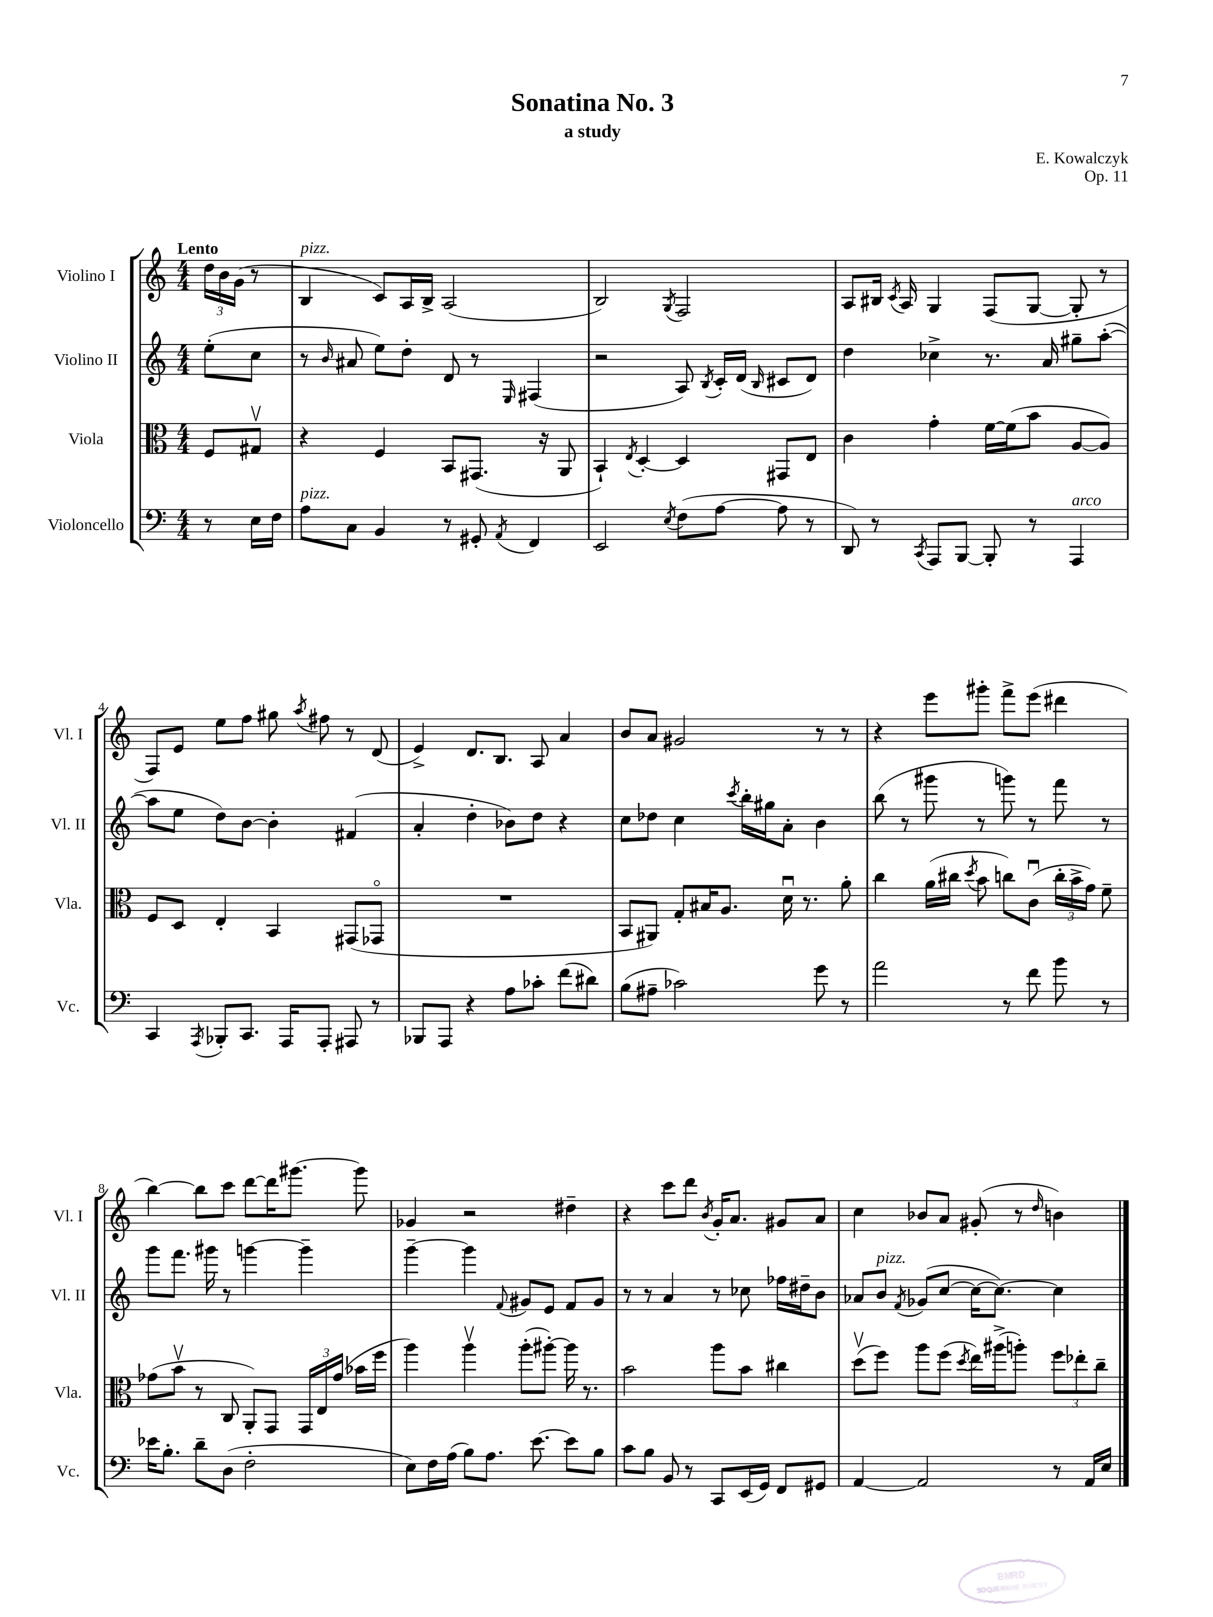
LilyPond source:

\header { title = "Sonatina No. 3" composer = "E. Kowalczyk" subtitle = "a study" opus = "Op. 11" }
<<
\new StaffGroup <<
\new Staff = "s0" \with { instrumentName = "Violino I" shortInstrumentName = "Vl. I" } {
    \clef treble \key c \major \numericTimeSignature \time 4/4 \partial 4 \tempo "Lento"
    \autoBeamOff \tuplet 3/2 { d''16[ b'16 g'16]( } r8 |
    b4^\markup { \italic "pizz." } c'8[) a16 b16]-> a2( |
    b2) \acciaccatura { g8 } f2 |
    a8[ bis16] \acciaccatura { c'8 } a16 g4 f8[( g8]~ g8-. r8 |
    f8[) e'8] e''8[ f''8] gis''8 \acciaccatura { a''8 } fis''8 r8 d'8( |
    e'4->) d'8.[ b8.] a8 a'4 |
    b'8[ a'8] gis'2 r8 r8 |
    r4 e'''8[ gis'''8]-. f'''8[-> e'''8]( dis'''4 |
    b''4~) b''8[ c'''8] d'''8[~ d'''16 gis'''8.]~ gis'''8 |
    ges'4 r2 dis''4-- |
    r4 c'''8[ d'''8] \acciaccatura { b'8 } g'16[-. a'8.] gis'8[ a'8] |
    c''4 bes'8[ a'8] gis'8-.( r8 \grace { d''16 } b'4) \bar "|." |
}
\new Staff = "s1" \with { instrumentName = "Violino II" shortInstrumentName = "Vl. II" } {
    \clef treble \key c \major \numericTimeSignature \time 4/4 \partial 4
    \autoBeamOff e''8[-.( c''8] |
    r8 \grace { b'16 } ais'8 e''8[) d''8]-. d'8 r8 \grace { e16 } fis4( |
    r2 a8) \acciaccatura { b8 } c'16[-. d'16]( \grace { b16 } cis'8[ d'8]) |
    d''4 ces''4-> r8. a'16 gis''8[-- a''8]~-.( |
    a''8[ e''8] d''8[) b'8]~ b'4-. fis'4( |
    a'4-. d''4-. bes'8[) d''8] r4 |
    c''8[ des''8] c''4 \acciaccatura { c'''8 } b''16[-. gis''16 a'8]-. b'4 |
    b''8( r8 gis'''8 r8 g'''8) r8 f'''8 r8 |
    g'''8[ f'''8.] gis'''16 r8 g'''4~ g'''4-- |
    g'''4~-- g'''4 \appoggiatura { f'8 } gis'8[ e'8] f'8[ gis'8] |
    r8 r8 a'4 r8 ces''8 fes''16[ dis''16-- b'8] |
    aes'8[ b'8]^\markup { \italic "pizz." } \acciaccatura { f'8 } ges'8[( c''8]~ c''16[~ c''8.]~) c''4 \bar "|." |
}
\new Staff = "s2" \with { instrumentName = "Viola" shortInstrumentName = "Vla." } {
    \clef alto \key c \major \numericTimeSignature \time 4/4 \partial 4
    \autoBeamOff f8[ gis8]\upbow |
    r4 f4 b,8[ gis,8.]( r16 a,8 |
    b,4-!) \acciaccatura { e8 } d4~-. d4 gis,8[ e8] |
    c'4 g'4-. f'16[~ f'16( b'8] a8[~ a8]) |
    f8[ d8] e4-. b,4 gis,8[( ges,8]\flageolet |
    R1 |
    b,8[ ais,8]) g8[-. bis16 a8.] d'16\downbow r8. a'8-. |
    c''4 a'16[( cis''16] \acciaccatura { d''8 } b'8 c''8[) c'8]\downbow( \tuplet 3/2 { c''16[-. b'16-> g'16]) } f'8-- |
    ges'8[( b'8]\upbow r8 c8 a,8[-.) g,8] \tuplet 3/2 { g,16[ e16 ges'16]( } bes'16[ f''16] |
    a''4) a''4\upbow a''8[-.( ais''8]~-.) ais''16 r8. |
    b'2 a''8[ b'8] cis''4 |
    d''8[\upbow( f''8]) a''8[ f''8]( \acciaccatura { d''8 } e''16[) ais''16->( a''8]-.) \tuplet 3/2 { f''8[ ees''8-. c''8]-- } \bar "|." |
}
\new Staff = "s3" \with { instrumentName = "Violoncello" shortInstrumentName = "Vc." } {
    \clef bass \key c \major \numericTimeSignature \time 4/4 \partial 4
    \autoBeamOff r8 e16[ f16] |
    a8[^\markup { \italic "pizz." } c8] b,4 r8 gis,8-. \acciaccatura { a,8 } f,4 |
    e,2 \acciaccatura { e8 } f8[( a8]~ a8 r8 |
    d,8) r8 \acciaccatura { c,8 } a,,8[ b,,8]~ b,,8-. r8 a,,4^\markup { \italic "arco" } |
    c,4 \acciaccatura { a,,8 } bes,,8[-. c,8.] a,,16[ a,,8]-. ais,,8 r8 |
    bes,,8[ a,,8] r4 a8[ ces'8]-. f'8[( dis'8]) |
    b8[( ais8]-- ces'2) g'8 r8 |
    a'2 r8 f'8 b'8 r8 |
    ees'16[ b8.]-. d'8[-- d8]( f2-. |
    e8[) f16 a16]( b8[) a8.] e'8.~ e'8[ b8] |
    c'8[ b8] b,8 r8 c,8[ e,16( g,16]) f,8[ gis,8] |
    a,4~ a,2 r8 a,16[ e16] \bar "|." |
}
>>
>>
